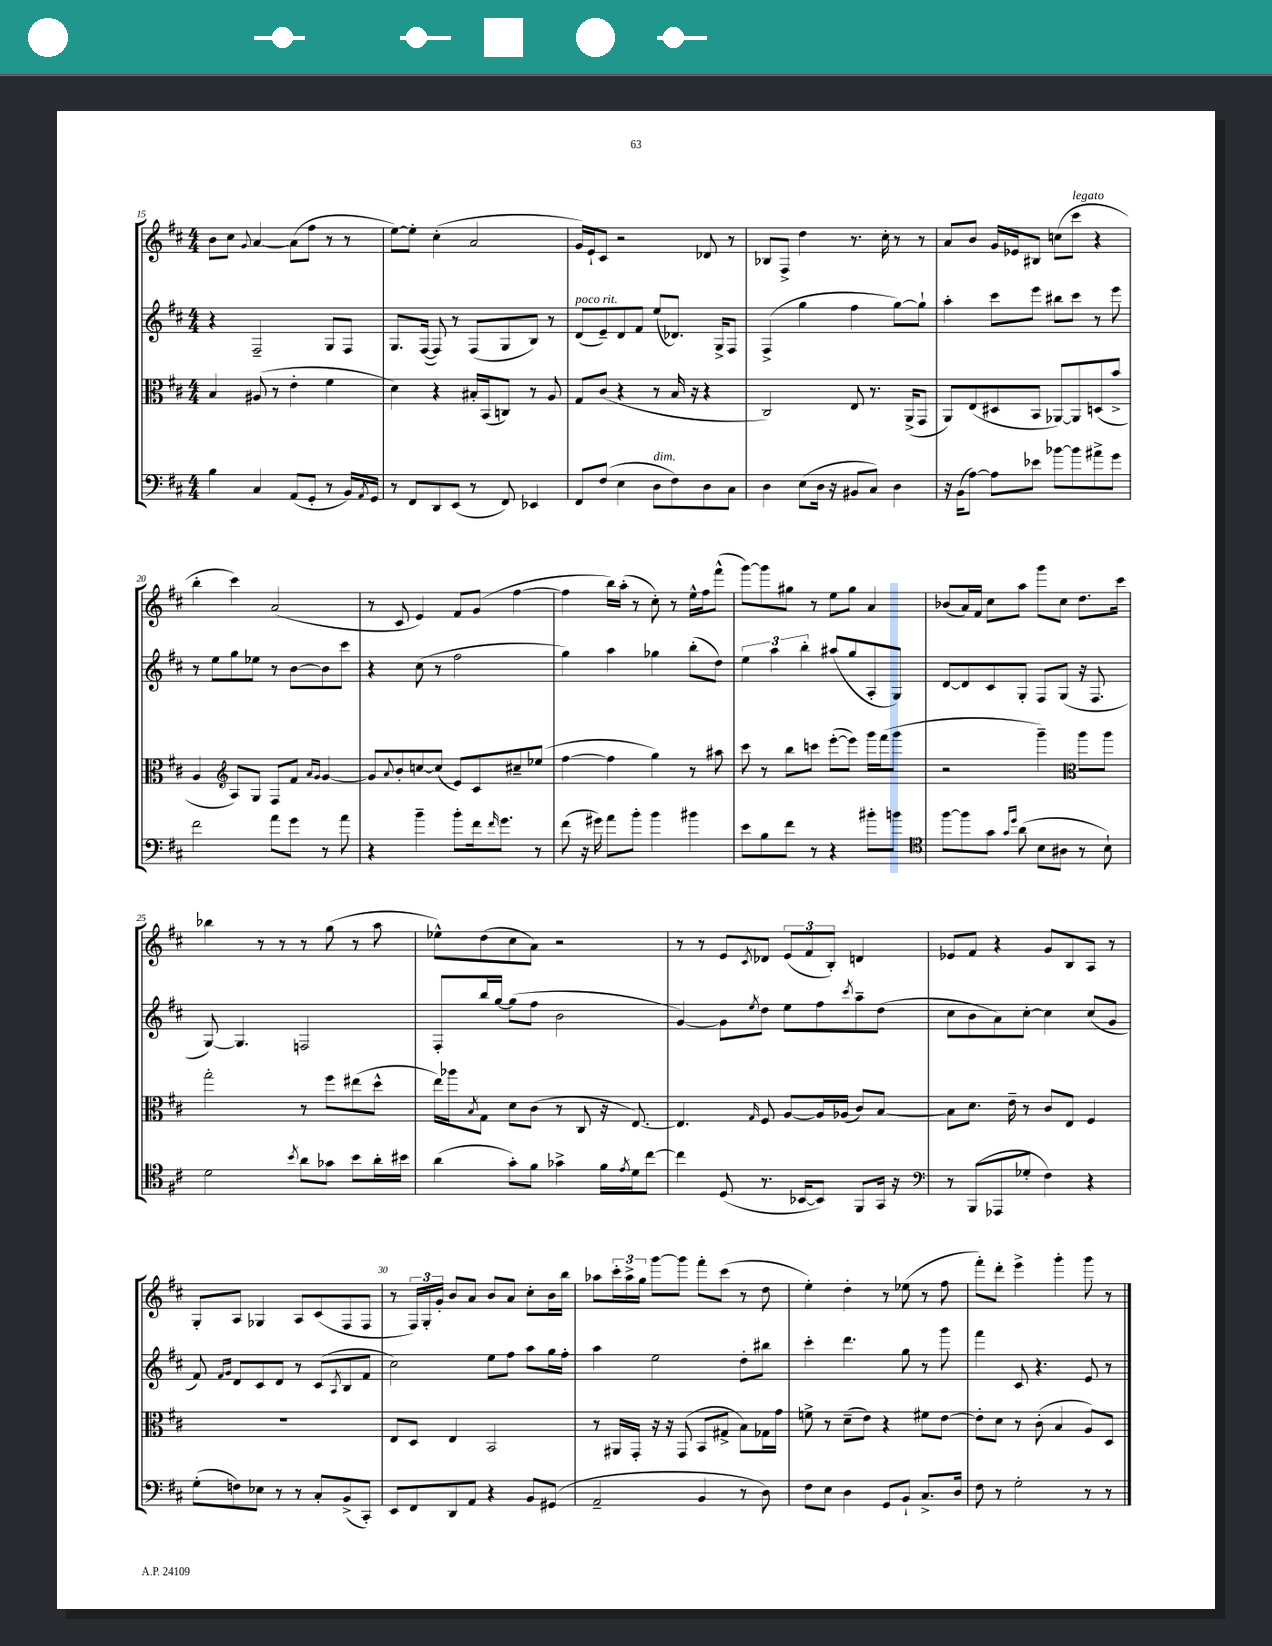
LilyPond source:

<<
\new StaffGroup <<
\new Staff = "s0" {
    \clef treble \key d \major \numericTimeSignature \time 4/4
    b'8 cis''8 \appoggiatura { g'8 } a'4~ a'8( fis''8 r8 r8 |
    e''8~) e''8-. cis''4-.( a'2 |
    g'16) e'16-! cis'8 r2 des'8 r8 |
    bes8 fis8-> d''4 r8. cis''16-. r8 r8 |
    a'8 b'8 g'16 ees'16 bis8 c''8( cis'''8^\markup { \italic "legato" } r4 |
    b''4-. cis'''4) a'2( |
    r8 cis'8 e'4) fis'8 g'8( fis''4~ |
    fis''4 b''16) a''16-.( r8 cis''8-.) r8 e''16-^ fis''16 fis'''8-^( |
    g'''8~) g'''8 gis''8 r8 e''8 gis''8 a'4 |
    bes'8( a'16) fis'16 cis''8 a''8 g'''8 cis''8 d''8. cis'''16 |
    bes''4 r8 r8 r8 g''8( r8 a''8 |
    ees''8-^) d''8( cis''8 a'8) r2 |
    r8 r8 e'8 \acciaccatura { cis'8 } des'8 \tuplet 3/2 { e'8( fis'8 b8-.) } d'4 |
    ees'8 fis'8 r4 g'8 b8 a8 r8 |
    g8-. a8 ges4 a8 cis'8( fis8 fis8 |
    r8 \tuplet 3/2 { fis16) g16-. g'16-. } b'8 a'8 b'8 a'8 cis''8-. b'16 b''16 |
    aes''8 \tuplet 3/2 { cis'''16-. aes''16-> g''16 } g'''8~ g'''8 fis'''8-. cis'''8( r8 d''8 |
    e''4-.) d''4-. r8 ees''8( r8 fis''8 |
    fis'''8-.) d'''8-. e'''4-> g'''4-. g'''8 r8 \bar "|." |
}
\new Staff = "s1" {
    \clef treble \key d \major \numericTimeSignature \time 4/4
    r4 fis2-- g8 fis8 |
    g8. fis16~( fis8) r8 fis8( g8 b8) r8 |
    d'8^\markup { \italic "poco rit." }( e'8--) d'8 fis'8 e''8( des'8.) g16-> fis8 |
    fis4->( g''4 fis''4 g''8~) g''8-! |
    a''4-. cis'''8 e'''8 bis''8 cis'''8 r8 e'''8 |
    r8 e''8 g''8 ees''8 r8 b'8~ b'8 cis'''8 |
    r4 cis''8( r8 fis''2 |
    g''4) a''4 ges''4 b''8-.( d''8) |
    \tuplet 3/2 { e''4 a''4 b''4-. } ais''8( g''8 a8-. g8) |
    d'8~ d'8 cis'8 g8-. fis8 g8( r16 fis8. |
    g8~) g4. f2 |
    fis8-. b''16 g''16~ g''8( fis''8 b'2 |
    g'4~) g'8 \acciaccatura { e''8 } d''8 e''8 fis''8 \acciaccatura { cis'''8 } a''8-- d''8( |
    cis''8 b'8 a'8) cis''8~-. cis''4 cis''8( g'8 |
    fis'8) \grace { fis'16 g'16 } d'8 cis'8 d'8 r8 cis'8( \acciaccatura { a8 } b8 fis'8 |
    cis''2) e''8 fis''8 a''8 g''16 fis''16-. |
    a''4 e''2 d''8-. bis''8 |
    cis'''4-. d'''4. g''8 r8 g'''8 |
    fis'''4 cis'8 r4. e'8 r8 \bar "|." |
}
\new Staff = "s2" {
    \clef alto \key d \major \numericTimeSignature \time 4/4
    b4 ais8( r8 e'4-. fis'4 |
    d'4) r4 bis16-. b,16( c8) r8 a8 |
    g8 cis'8( r4 r8 b16 r16 r4 |
    cis2) e8 r8. a,16->( g,8 |
    a,8) e8( dis8 b,8 aes,8~) aes,8 d8( b'8-> |
    a4 \clef treble a8) g8 fis8 fis'8 \grace { a'16 g'16 } g'4~ |
    g'8 \appoggiatura { a'8 } b'8-. c''8~ c''8( e'8) cis'8 cis''8-- ees''8( |
    fis''4~ fis''4 g''4) r8 ais''8 |
    cis'''8 r8 b''8 c'''8 e'''8~-.( e'''8) g'''16 fis'''16( g'''8 |
    r2 g'''4--) \clef alto a''8 a''8 |
    g''2-. r8 fis''8 eis''8( d''8-^ |
    e''16) aes''16 \acciaccatura { b8 } g8 d'8 cis'8( r8 cis8 r16 e8.~) |
    e4. \grace { g16 } fis8 a8~ a16 aes16( cis'8) b8~ |
    b8 d'8. e'16-- r8 cis'8 e8 fis4 |
    R1 |
    e8 d8 e4 b,2 |
    r8 ais,16 g,16-. r16 r16 g,8( b,8 gis8-> b8) ges16 g'16 |
    f'8-> r8 d'8--( e'8) r4 fis'8 e'8~ |
    e'8-. d'8 r8 cis'8-.( b4 a8) d8 \bar "|." |
}
\new Staff = "s3" {
    \clef bass \key d \major \numericTimeSignature \time 4/4
    b4 cis4 a,8( g,8-. r8 b,16) \acciaccatura { a,8 } g,16 |
    r8 fis,8 d,8 e,8( r8 fis,8) ees,4 |
    fis,8 fis8( e4 d8^\markup { \italic "dim." } fis8) d8 cis8 |
    d4 e8( d16 r16 bis,8 cis8) d4 |
    r16 b,16( a8~) a8 ees'8 bes'8~ bes'8 ais'8-> g'8 |
    fis'2 a'8 g'8 r8 a'8 |
    r4 b'4-- b'8-. fis'16 \grace { fis'16 } g'8. r8 |
    fis'8( r16 gis'16) a'8 b'8-. b'4 bis'4 |
    e'8 b8 fis'8 r8 r4 bis'8-. b'8 |
    \clef tenor fis''8~ fis''8 g'8 \grace { g'16 d''16 } a'8( b8 ais8 r8 b8-!) |
    d'2 \acciaccatura { b'8 } a'8 ges'8 b'8 a'16-. bis'16 |
    a'4( g'8-.) fis'8 ges'4-> fis'16 \acciaccatura { e'8 } d'16 cis''8~ |
    cis''4 d8( r8. bes,16~ bes,8) fis,8 g,16 r16 |
    \clef bass r8 b,,8( aes,,8 ges8-. fis4) r4 |
    g8-.( f8) ees8 r8 r8 cis8-. b,8->( cis,8-.) |
    e,8 fis,8 d,8 a,8 r4 b,8 gis,8( |
    a,2-- b,4 r8 d8) |
    fis8 e8 d4 g,8 b,8-! cis8.-> d16 |
    fis8 r8 g2-. r8 r8 \bar "|." |
}
>>
>>
\layout { \context { \Score currentBarNumber = #15 \override BarNumber.break-visibility = ##(#f #t #t) barNumberVisibility = #(every-nth-bar-number-visible 5) } }
